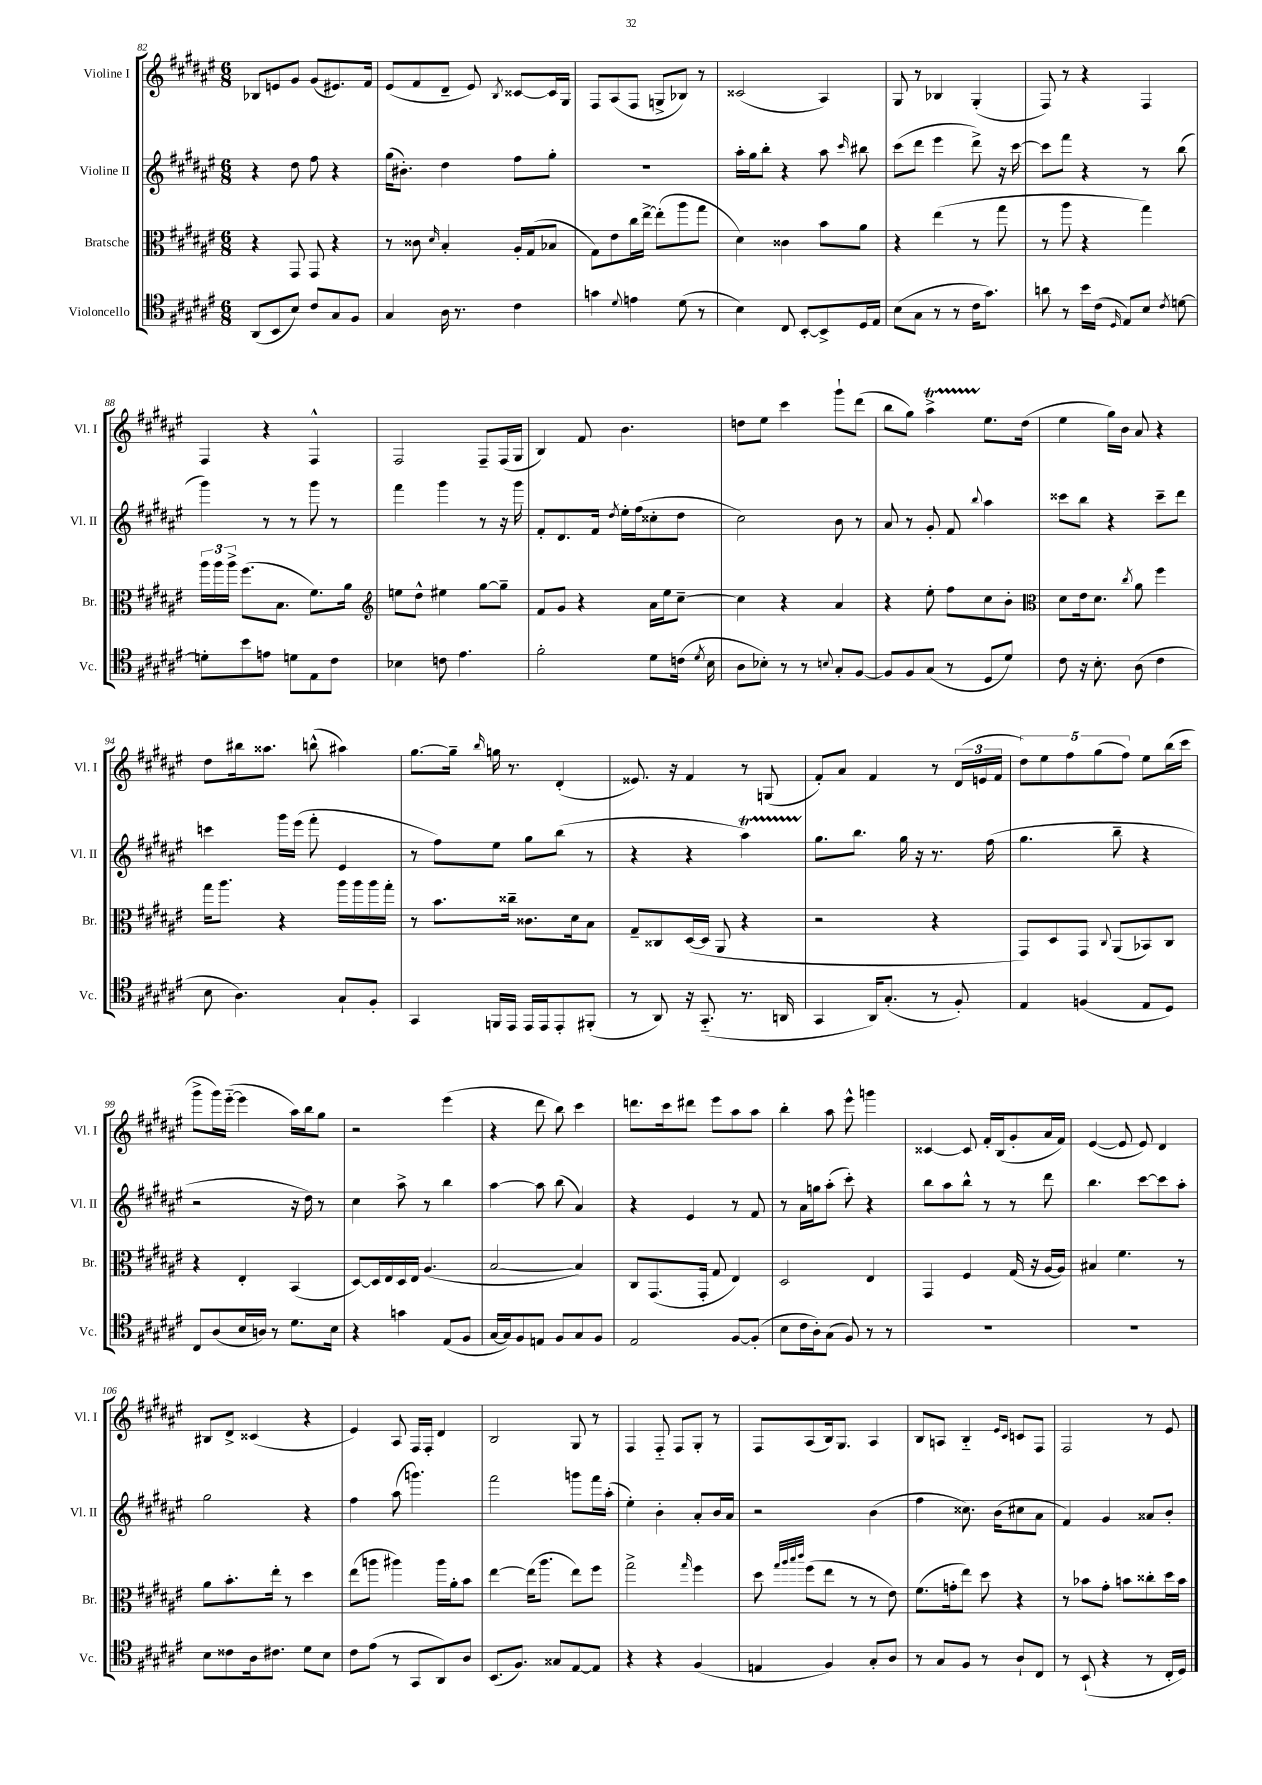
<<
\new StaffGroup <<
\new Staff = "s0" \with { instrumentName = "Violine I" shortInstrumentName = "Vl. I" } {
    \clef treble \key fis \major \numericTimeSignature \time 6/8
    \autoBeamOff bes8[ e'8 gis'8] gis'8[( eis'8.) fis'16] |
    eis'8[( fis'8 dis'8]-- eis'8) \acciaccatura { b8 } cisis'8[~ cisis'16 gis16] |
    fis8[ ais8( fis8] g8[-> bes8]) r8 |
    cisis'2( ais4) |
    gis8 r8 bes4 gis4-.( |
    fis8) r8 r4 fis4 |
    fis4 r4 fis4-^ |
    fis2 fis8[-- fis16( gis16] |
    b4) fis'8 b'4. |
    d''8[ eis''8] cis'''4 gis'''8[-! dis'''8]( |
    b''8[ gis''8]) ais''4->\startTrillSpan eis''8.[\stopTrillSpan dis''16]( |
    eis''4 gis''16[) b'16] ais'8 r4 |
    dis''8[ bis''16 aisis''8.] b''8-^( ais''4) |
    gis''8.[~ gis''16]-- \grace { b''16 } g''16 r8. dis'4-.( |
    eisis'8.) r16 fis'4 r8 g8( |
    fis'8[-.) ais'8] fis'4 r8 \tuplet 3/2 { dis'16[( e'16 fis'16] } |
    \tuplet 5/4 { dis''8[) eis''8 fis''8 gis''8( fis''8]) } eis''8[ b''16( cis'''16] |
    gis'''8[-> gis'''16) eis'''16]~-_( eis'''4 ais''16[) b''16 gis''8] |
    r2 eis'''4( |
    r4 dis'''8 b''8) cis'''4 |
    d'''8.[ cis'''16 dis'''8] eis'''8[ ais''8 ais''8] |
    b''4-. ais''8 eis'''8-^ g'''4 |
    cisis'4~ cisis'8 fis'16[-. b16( gis'8-. ais'16 fis'16]) |
    eis'4~( eis'8 eis'8) dis'4 |
    bis8[ dis'8]-> cisis'4( r4 |
    eis'4) ais8 fis16[ fis16]-. dis'4 |
    b2 gis8 r8 |
    fis4 fis8-_ fis8[ gis8]-. r8 |
    fis8[ ais8( b16) gis8.] ais4 |
    b8[ a8] b4-_ \grace { eis'16[ cis'16] } c'8[ fis8] |
    fis2 r8 eis'8 \bar "|." |
}
\new Staff = "s1" \with { instrumentName = "Violine II" shortInstrumentName = "Vl. II" } {
    \clef treble \key fis \major \numericTimeSignature \time 6/8
    \autoBeamOff r4 dis''8 fis''8 r4 |
    gis''16[( bis'8.]-.) dis''4 fis''8[ gis''8]-. |
    R2. |
    ais''16[-. gis''16 b''8]-. r4 ais''8 \grace { cis'''16 } bis''8 |
    cis'''8[( dis'''8] eis'''4 dis'''8->) r16 cis'''16~ |
    cis'''8[ fis'''8] r4 r8 b''8( |
    gis'''4) r8 r8 gis'''8 r8 |
    fis'''4 gis'''4 r8 r16 gis'''16 |
    fis'8[-. dis'8. fis'16] \acciaccatura { dis''8 } eis''16[-. fis''16( cisis''8-. dis''8] |
    cis''2) b'8 r8 |
    ais'8 r8 gis'8-. fis'8 \appoggiatura { b''8 } ais''4 |
    cisis'''8[ b''8] r4 cisis'''8[-- dis'''8] |
    c'''4 gis'''16[ eis'''16]( fis'''8-. eis'4 |
    r8 fis''8[) eis''8] gis''8[ b''8]( r8 |
    r4 r4 ais''4\startTrillSpan) |
    gis''8.[\stopTrillSpan b''8.] gis''16 r16 r8. fis''16( |
    gis''4. b''8-- r4 |
    r2 r16 dis''16) r8 |
    cis''4 ais''8-> r8 b''4 |
    ais''4~ ais''8 b''8( ais'4) |
    r4 eis'4 r8 fis'8 |
    r8 ais'16[ g''16 ais''8]-.( cis'''8-.) r4 |
    b''8[ ais''8 b''8]-^ r8 r8 dis'''8 |
    b''4. cis'''8[~ cis'''8 ais''8]-. |
    gis''2 r4 |
    fis''4 ais''8( g'''4.) |
    fis'''2 g'''8[ fis'''16 ais''16]-.( |
    eis''4-.) b'4-. ais'8[-. b'16 ais'16] |
    r2 b'4( |
    fis''4 cisis''8.) b'16[( cis''8 ais'8] |
    fis'4) gis'4 aisis'8[ b'8]-. \bar "|." |
}
\new Staff = "s2" \with { instrumentName = "Bratsche" shortInstrumentName = "Br." } {
    \clef alto \key fis \major \numericTimeSignature \time 6/8
    \autoBeamOff r4 gis,8 gis,8 r4 |
    r8 cisis'8 \grace { dis'16 } b4-. ais16[-. gis16( bes8] |
    gis8[) eis'8 cis''16 eis''16]~-> eis''8[-.( ais''8 gis''8] |
    dis'4) cisis'4 b'8[ ais'8] |
    r4 eis''4( r8 gis''8 |
    r8 ais''8 r4 gis''4) |
    \tuplet 3/2 { ais''16[ ais''16 ais''16]-> } fis''8.[( b8.] fis'8.[) ais'16] |
    \clef treble e''8[ dis''8]-^ eis''4 gis''8[~ gis''8]-- |
    fis'8[ gis'8] r4 ais'16[ eis''16 cis''8]~-- |
    cis''4 r4 ais'4 |
    r4 eis''8-. fis''8[ cis''8 b'8]-. |
    \clef alto dis'8[ eis'16 dis'8.] \acciaccatura { cis''8 } ais'8 fis''4 |
    gis''16[ ais''8.] r4 ais''16[ ais''16 ais''16 gis''16]-. |
    r8 b'8.[ cisis''16]-- cisis'8.[ dis'16 b8] |
    gis8[-- cisis8 dis16~( dis16] ais,8 r4 |
    r2 r4 |
    gis,8[) dis8 gis,8] \appoggiatura { cis8 } ais,8[( bes,8) cis8] |
    r4 eis4-. b,4( |
    dis8[~) dis16 eis16 dis16 eis16] ais4.( |
    b2~ b4) |
    cis8[ gis,8.( gis,16]-. gis8 eis4) |
    dis2 eis4 |
    gis,4 fis4 gis16( r16 ais16[~ ais16]) |
    bis4 fis'4. r8 |
    ais'8[ b'8.-. eis''16]-. r8 dis''4 |
    eis''8[( a''8] ais''4) ais''16[ ais'16-. b'8] |
    eis''4~ eis''16[( ais''8.] eis''8[) fis''8] |
    gis''2-> \grace { gis''16 } fis''4 |
    dis''8 \grace { gis''32[ ais''32 b''32 cis'''32] } fis''8[( eis''8] r8 r8 eis'8) |
    fis'8.[( g'16-. eis''8]) dis''8 r4 |
    r8 bes'8[ gis'8]-. b'8[ cisis''8-. dis''16 b'16] \bar "|." |
}
\new Staff = "s3" \with { instrumentName = "Violoncello" shortInstrumentName = "Vc." } {
    \clef tenor \key fis \major \numericTimeSignature \time 6/8
    \autoBeamOff ais,8[( b,8 b8]) cis'8[ gis8 fis8] |
    gis4 ais16 r8. cis'4 |
    g'4 \appoggiatura { dis'8 } e'4 dis'8( r8 |
    b4) cis8 b,8[~-. b,8-> dis16 eis16] |
    b8[( gis8] r8 r8 cis'16[ gis'8.]) |
    a'8 r8 b'16[ cis'16]( \grace { dis16 } eis8[) b8] \acciaccatura { cis'8 } d'8~ |
    d'8[-. b'8 e'8] d'8[ eis8 cis'8] |
    bes4 c'8 eis'4. |
    fis'2-. dis'8[ c'16]( \acciaccatura { dis'8 } b16 |
    ais8[ bes8]-.) r8 r8 \appoggiatura { b8 } gis8[-. fis8]~ |
    fis8[ fis8 gis8]( r8 dis8[ dis'8]) |
    cis'8 r16 b8.-. ais8( cis'4 |
    b8 ais4.) gis8[-! fis8]-. |
    gis,4 f,16[ eis,16] eis,16[ eis,16 eis,8-. fis,8]-.( |
    r8 ais,8) r16 gis,8.-_( r8. a,16 |
    gis,4 ais,16[) gis8.]-.( r8 fis8-.) |
    eis4 f4( eis8[ dis8]) |
    cis8[ ais8( b16 a16]) r8 dis'8.[ b16] |
    r4 g'4 eis8[( fis8] |
    gis16[~ gis16) fis8 e8] fis8[ gis8 fis8] |
    eis2 fis8[~ fis8]-.( |
    b8[ cis'16 ais16-.) gis8]( fis8) r8 r8 |
    R2. |
    R2. |
    b8[ cisis'8 ais16 cis'8.] dis'8[ b8] |
    cis'8[ eis'8]( r8 gis,8[ ais,8) ais8] |
    b,8.[( fis8.]) gisis8[ eis8~ eis8] |
    r4 r4 fis4( |
    e4 fis4) gis8[-. ais8] |
    r8 gis8[ fis8] r8 ais8[-! cis8] |
    r8 b,8-!( r4 r8 cis16[-. dis16]) \bar "|." |
}
>>
>>
\layout { \context { \Score currentBarNumber = #82 } }
